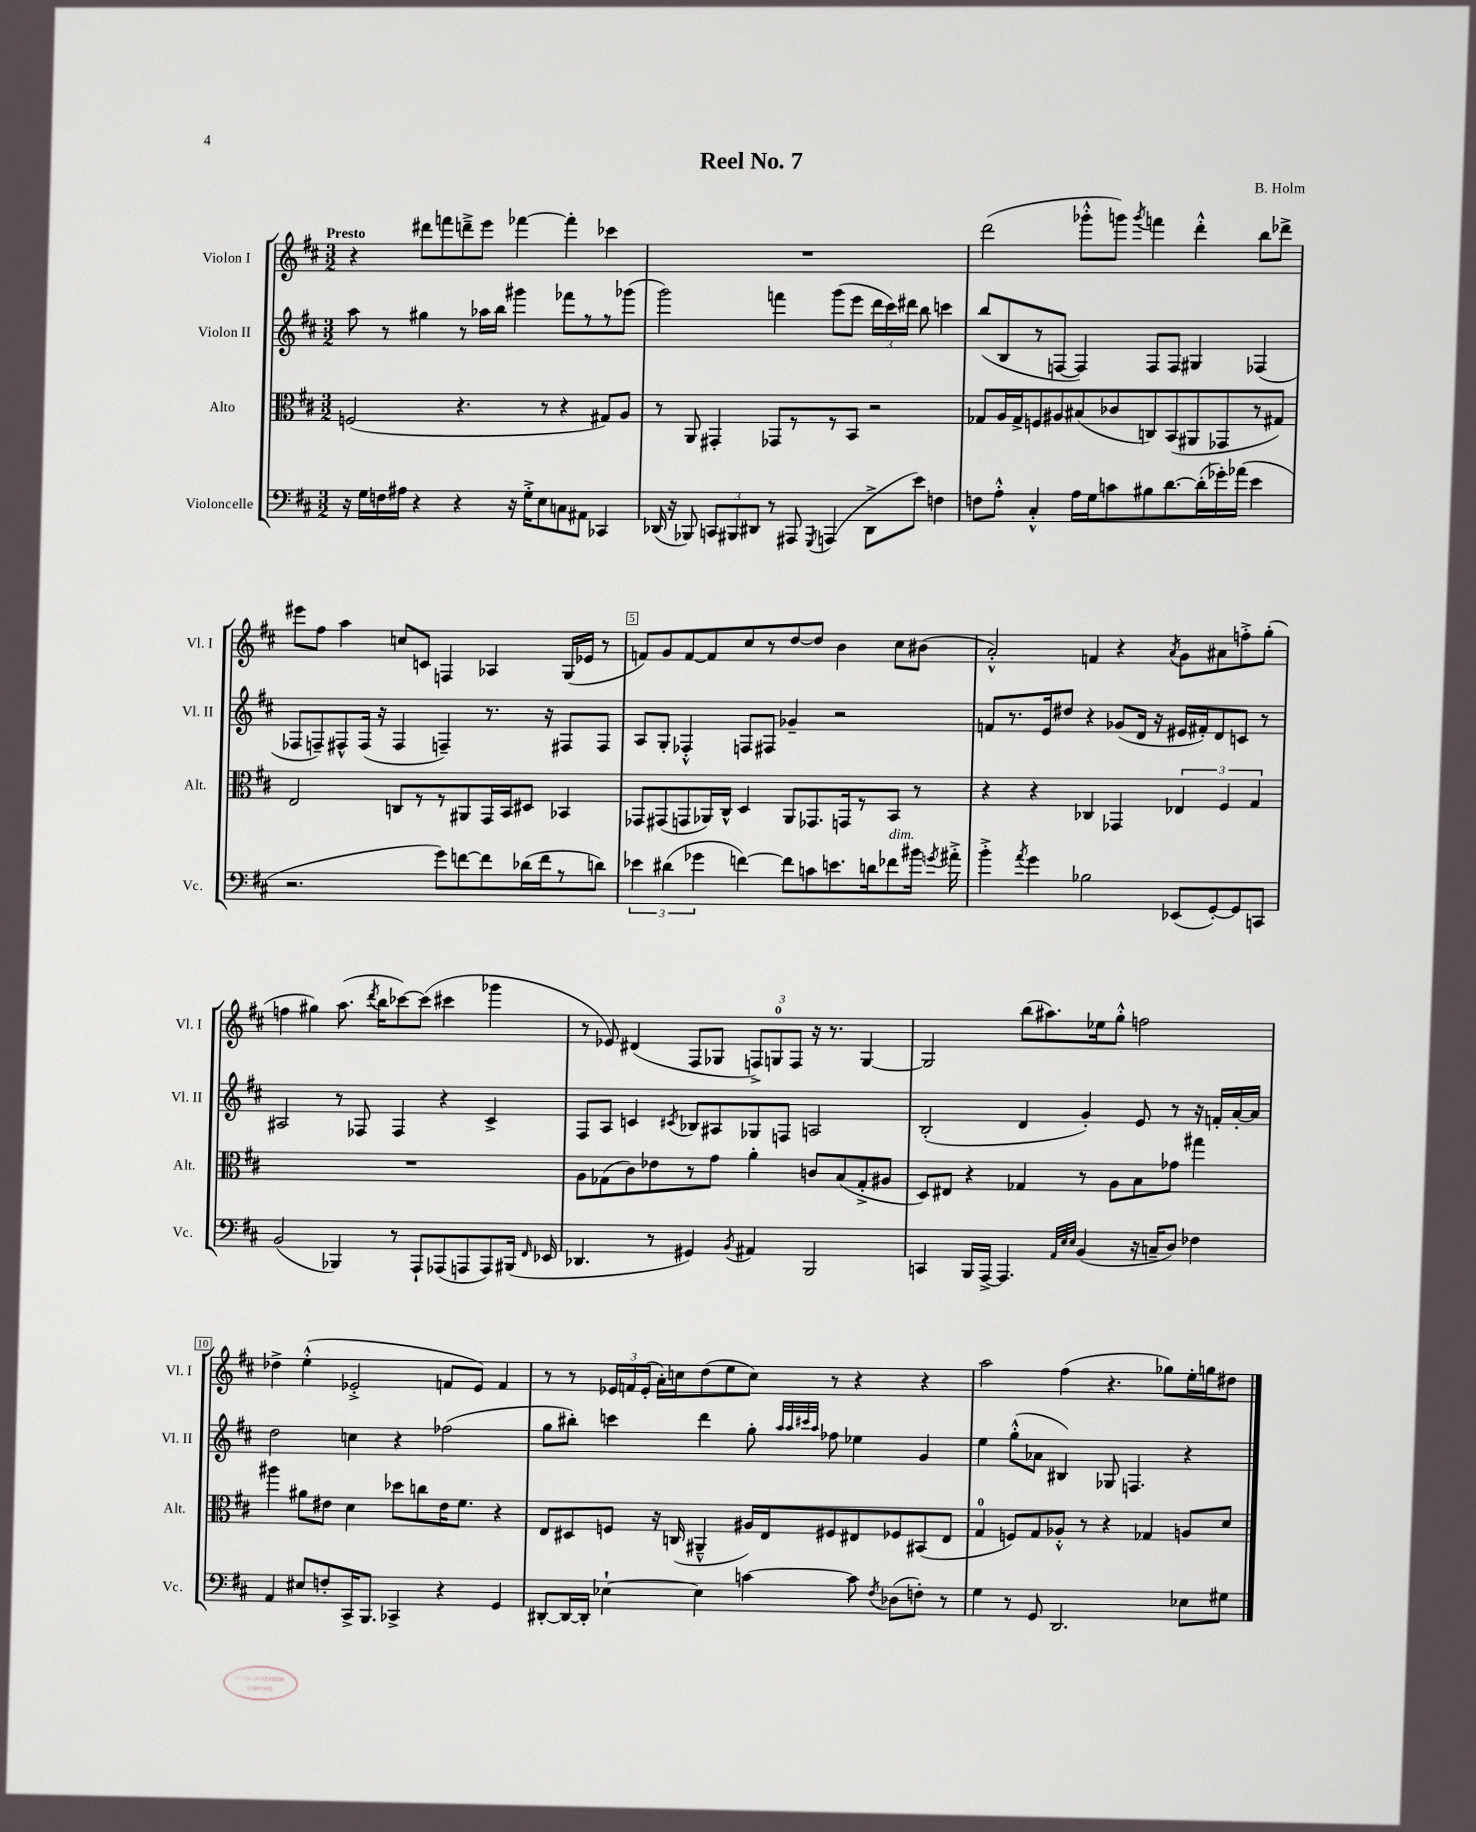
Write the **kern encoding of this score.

**kern	**kern	**kern	**kern
*staff4	*staff3	*staff2	*staff1
*clefF4	*clefC3	*clefG2	*clefG2
*k[f#c#]	*k[f#c#]	*k[f#c#]	*k[f#c#]
*M3/2	*M3/2	*M3/2	*M3/2
16r	(2F	8aa	4r
16G	.	.	.
16F	.	8r	.
16A#	.	.	.
4r	.	4gg#	8ddd#
.	.	.	8fff
4r	4.r	8r	8ddd~^
.	.	16aa-	8eee
.	.	16bb	.
16r	.	4ggg#	[4fff-
16G'^	.	.	.
8E	8r	.	.
8C	4r	8fff-	4fff-']
8AA#	.	8r	.
4CC-	8G#)	8r	4ccc-
.	8A	(8ggg-	.
=	=	=	=
(16DD-	8r	2ggg)	1.r
16r	.	.	.
8BBB-)	8AA	.	.
12CC	4GG#'	.	.
12BBB#	.	.	.
12DD#	.	.	.
8r	8GG-	4fff	.
8AAA#	8r	.	.
8qGGG	.	.	.
(4AAA	8r	(8ggg	.
.	8BB	8eee	.
8DD#^	2r	24ddd	.
.	.	24ccc#)	.
.	.	24ddd#	.
8e)	.	8bb	.
4F	.	4ccc	.
=	=	=	=
8F	8G-	(8bb	(2ddd
8A'^^	16A	8B	.
.	16G-^	.	.
4C#'^^	8F	8r	.
.	8A#	[8F	.
16A	(8B#	4F])	8ggg-'^^
16G	.	.	.
8c	8c-	.	8ggg)
.	.	.	8qggg
8B#	8C)	8F	4fff
[8.d	(8BB	8F	.
.	8AA#	4G#	4ddd'^^
(16d']	.	.	.
16g-')	8GG-	.	.
(16a-	.	.	.
4e	8r	(4F-	8bb
.	8G#)	.	8ddd-^
=	=	=	=
2.r	2E	8F-	8eee#
.	.	8F~)	8ff#
.	.	8F#^^	4aa
.	.	(16F#	.
.	.	16r	.
.	8C	4F#	8cc
.	8r	.	8c
8g)	8r	4F~)	4F
[8f	8AA#	.	.
8f]	16GG	8.r	4A-
.	16BB	.	.
(16d-	8D#	.	.
16f	.	16r	.
8r	4BB-	8F#	(16G
.	.	.	16e-
8d)	.	8F#	8r
=	=	=	=
6e-	8GG-	8A	8f)
.	(8GG#	8G'	8g
(6d#	.	.	.
.	8GG	4F-'^^	[8f
6g-	.	.	.
.	16AA-)	.	8f]
.	16C#^^	.	.
[4f)	4D	8F	8cc#
.	.	8F#	8r
8f]	8AA-	4g-~	[8dd
8c	8.GG-	.	8dd]
8.e	.	2r	4b
.	16GG	.	.
.	8r	.	.
16d	.	.	.
8f-	8BB	.	8cc#
16b#	8r	.	(8b#
8qg	.	.	.
16a#'^	.	.	.
=	=	=	=
4b'^	4r	8f	2a'^^)
.	.	8.r	.
8qa	.	.	.
4g	4r	.	.
.	.	16e	.
.	.	8dd#	.
2B-	4C-	4r	4f
.	4GG-	(8g-	4r
.	.	16d	.
.	.	16r	.
.	.	.	8qa
(8EE-	6E-	16e#	8g
.	.	16f#')	.
[8GG')	.	8d	8a#
.	6F#	.	.
8GG]	.	8c	8ff'^
.	6G	.	.
8CC	.	8r	(8gg'
=	=	=	=
(2BB	1.r	2A#	4ff
.	.	.	4gg#)
4BBB-)	.	8r	(8.aa
.	.	8F-	.
.	.	.	8qddd
.	.	.	16bb
8r	.	4F-	[8ccc-)
8AAA`	.	.	(8ccc-]
(8AAA-	.	4r	4ccc#
8AAA	.	.	.
8AAA)	.	4c#^	4ggg-
(16BBB#	.	.	.
16qqFF#	.	.	.
16EE-	.	.	.
=	=	=	=
4.DD-	8A	8F#	8r
.	(8G-	8A	8e-)
.	8c#)	4c	(4d#
8r	8e-	.	.
.	.	8qc#	.
4GG#)	8r	8B-	8F#
.	8g	8A#	8G-
8qBB	.	.	.
4AA#	4a'	8G-	12F^)
.	.	.	12G
.	.	8F	.
.	.	.	12F
2BBB	8c	2A	16r
.	.	.	8.r
.	(8B	.	.
.	8G-'^	.	[4G
.	8A#	.	.
=	=	=	=
4CC	8D)	(2B'	2G]
.	8E#	.	.
16BBB	4r	.	.
[16AAA^	.	.	.
4.AAA]	.	.	.
.	4G-	4d	(8bb
.	.	.	8.aa#)
32qqAA	.	.	.
32qqE	.	.	.
32qqE	.	.	.
(4BB	8r	4g')	.
.	.	.	16ee-
.	8A	.	8gg'^^
16r	8B	8e	2ff
16C~	.	.	.
8D)	8g-	8r	.
4F-	4gg#	16r	.
.	.	16f'	.
.	.	[16a'	.
.	.	16a]	.
=	=	=	=
4AA	4aa#	2dd	4dd-^
8E#	8a#	.	(4ee'^^
8F'	8e#	.	.
16CC#^	4d	4cc	2e-'^
8.BBB	.	.	.
4CC-^	8dd-	4r	.
.	8cc	.	.
4r	16e#	(2ff-	8f
.	8.f#	.	.
.	.	.	8e-)
4GG	4r	.	4f
=	=	=	=
[8DD#'	8E	8gg	8r
16DD#_	8D#	8bb#')	8r
16DD#']	.	.	.
[4E-`	8F	4ccc	24e-
.	.	.	24f
.	.	.	(24e-'
.	16r	.	16a')
.	(16C	.	16cc
4E-]	4AA#~^^	4ddd	(8dd
.	.	.	8ee
[4c	16A#)	8gg'	8cc)
.	16E	.	.
.	.	32qqaa	.
.	.	32qqaa	.
.	.	32qqccc#	.
.	.	32qqaa	.
.	8F#	8ff-	8r
8c]	8E#	4ee-	4r
8qF#	.	.	.
(8D-	8F-	.	.
8F')	(8BB#	4g	4r
8r	8E#	.	.
=	=	=	=
4G	4G	4ee	2aa
8r	8F)	(8gg'^^	.
8GG	8G	8a-	.
2.DD	8A-'^^	4B#)	(4ff#
.	8r	.	.
.	4r	8G-	4.r
.	.	4.F	.
.	4G-	.	.
.	.	.	8gg-)
8E-	8A	4r	16ee'
.	.	.	16gg
8G#	8d	.	8dd#
==	==	==	==
*-	*-	*-	*-
